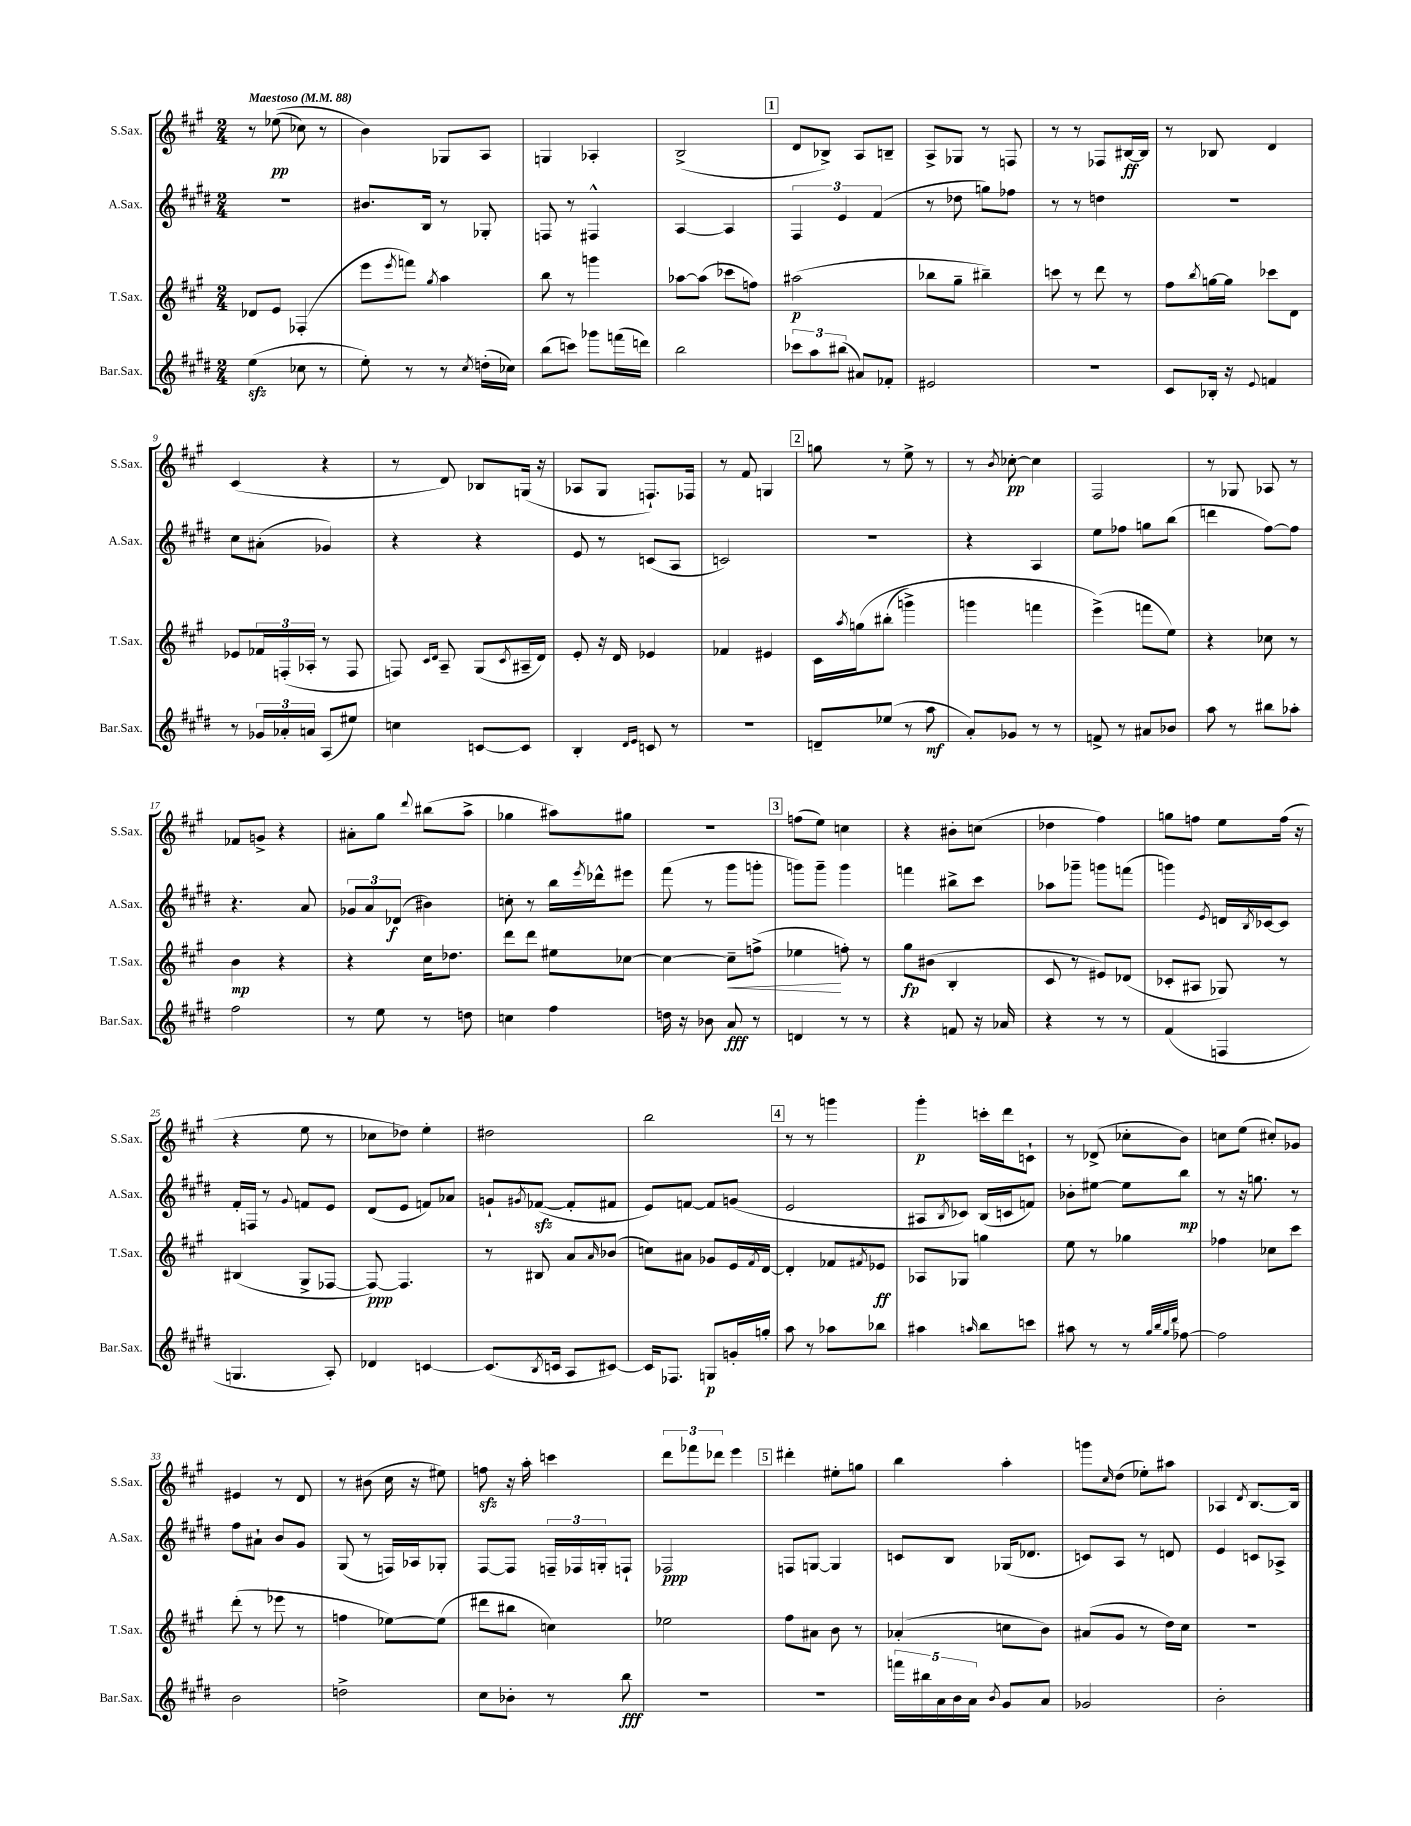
<<
\new StaffGroup <<
\new Staff = "s0" \with { instrumentName = "S.Sax." shortInstrumentName = "S.Sax." } {
    \clef treble \key a \major \numericTimeSignature \time 2/4 \tempo "Maestoso" 4 = 88
    r8 ees''8\pp(\( ces''8) r8 |
    b'4\) ges8 a8 |
    g4 aes4-. |
    b2->( |
    \mark \markup { \box "1" } d'8 bes8->) a8 b8-- |
    a8-> ges8 r8 f8 |
    r8 r8 fes8 bis16~\ff bis16 |
    r8 bes8 d'4 |
    cis'4( r4 |
    r8 d'8) bes8 g16( r16 |
    aes8 gis8 f8.-!) fes16 |
    r8 fis'8 g4 |
    \mark \markup { \box "2" } g''8 r8 e''8-> r8 |
    r8 \acciaccatura { b'8 } ces''8~-.\pp ces''4 |
    fis2 |
    r8 ges8 aes8 r8 |
    fes'8 g'8-> r4 |
    ais'8-. gis''8 \appoggiatura { d'''8 } bis''8( a''8-> |
    ges''4 ais''8) gis''8 |
    r2 |
    \mark \markup { \box "3" } f''8( e''8) c''4 |
    r4 bis'8-. c''8( |
    des''4 fis''4) |
    g''8 f''8 e''8 f''16( r16 |
    r4 e''8 r8 |
    ces''8 des''8) e''4-. |
    dis''2 |
    b''2 |
    \mark \markup { \box "4" } r8 r8 g'''4 |
    gis'''4-.\p c'''16-. d'''16 c'8-! |
    r8 des'8->( ces''8-. b'8) |
    c''8 e''8( cis''8-.) ges'8 |
    eis'4 r8 d'8 |
    r8 bis'8( cis''16 r16 eis''8) |
    f''8\sfz r16 a''16-. c'''4 |
    \tuplet 3/2 { d'''8 fes'''8 des'''8 } e'''4 |
    \mark \markup { \box "5" } dis'''4-. eis''8-. g''8 |
    b''4 a''4-. |
    g'''8 \grace { cis''16 } d''8( ees''8-.) ais''8 |
    aes4 \acciaccatura { d'8 } b8.~ b16 \bar "|." |
}
\new Staff = "s1" \with { instrumentName = "A.Sax." shortInstrumentName = "A.Sax." } {
    \clef treble \key e \major \numericTimeSignature \time 2/4
    r2 |
    bis'8. b16 r8 ges8-. |
    f8 r8 fis4-^ |
    a4~ a4 |
    \mark \markup { \box "1" } \tuplet 3/2 { fis4 e'4 fis'4( } |
    r8 des''8 g''8) fes''8 |
    r8 r8 d''4 |
    R2 |
    cis''8 ais'8-.( ges'4) |
    r4 r4 |
    e'8 r8 c'8( a8 |
    c'2) |
    \mark \markup { \box "2" } R2 |
    r4 a4 |
    e''8 fes''8 g''8 b''8( |
    d'''4 fis''8~) fis''8 |
    r4. a'8 |
    \tuplet 3/2 { ges'8 a'8 des'8\f( } bis'4) |
    c''8-. r8 b''16 \acciaccatura { e'''8 } des'''16-^ eis'''8 |
    fis'''8( r8 gis'''8 g'''8-. |
    \mark \markup { \box "3" } g'''8) g'''8-- g'''4 |
    f'''4 bis''8-> cis'''8 |
    aes''8 ges'''8-- g'''8 f'''8( |
    g'''4) \acciaccatura { e'8 } d'16 \acciaccatura { b8 } ces'16~ ces'8 |
    fis'16-. f16 r8 \appoggiatura { gis'8 } f'8 e'8 |
    dis'8( e'8 f'8) aes'8 |
    g'8-! \acciaccatura { gis'8 } fes'8~\sfz( fes'8-. fis'8 |
    e'8) f'8~ f'8 g'8( |
    \mark \markup { \box "4" } e'2 |
    ais8 \acciaccatura { b8 } ces'8) b16( c'16 f'8) |
    bes'8-. eis''8~ eis''8 b''8\mp |
    r8 r16 g''8. r8 |
    fis''8 ais'8-! b'8 gis'8 |
    gis8( r8 f16) aes16 ges8-. |
    fis8~ fis8 \tuplet 3/2 { f16-- fes16 g16-. } f8-! |
    fes2\ppp |
    \mark \markup { \box "5" } f8 g8~ g4 |
    c'8 b8 ges16( des'8. |
    c'8) a8 r8 d'8 |
    e'4 c'8 aes8-> \bar "|." |
}
\new Staff = "s2" \with { instrumentName = "T.Sax." shortInstrumentName = "T.Sax." } {
    \clef treble \key a \major \numericTimeSignature \time 2/4
    des'8 e'8 fes4-.( |
    e'''8 \acciaccatura { e'''8 } f'''8) \acciaccatura { gis''8 } a''4 |
    b''8 r8 g'''4 |
    aes''8~ aes''8( ces'''8 f''8) |
    \mark \markup { \box "1" } ais''2\p( |
    bes''8 gis''8-- bis''4--) |
    c'''8 r8 d'''8 r8 |
    fis''8 \acciaccatura { b''8 } g''16~ g''16 ces'''8 d'8 |
    ees'8 \tuplet 3/2 { fes'16 f16-.( aes16-. } r8 f8 |
    f8) \grace { cis'16 d'16 } a8-- gis8( \acciaccatura { cis'8 } ais16-- d'16) |
    e'8-. r16 d'16 ees'4 |
    fes'4 eis'4 |
    \mark \markup { \box "2" } cis'16 \acciaccatura { a''8 } g''16\( bis''8-.( g'''4->) |
    g'''4 f'''4 |
    e'''4->(\) f'''8 e''8) |
    r4 ces''8 r8 |
    b'4\mp r4 |
    r4 cis''16 des''8. |
    d'''8 d'''8 eis''8 ces''8~ |
    ces''4~ ces''8--\< f''8->( |
    \mark \markup { \box "3" } ees''4\! f''8-.) r8 |
    gis''8\fp bis'8( b4-. |
    cis'8 r8 eis'8) des'8( |
    ces'8-. ais8 ges8) r8 |
    bis4( gis8-> fes8~ |
    fes8~\ppp) fes4. |
    r8 bis8 a'8 \grace { a'16 } bes'8( |
    c''8) ais'8 ges'8 e'16 \acciaccatura { fis'8 } d'16~ |
    \mark \markup { \box "4" } d'4-. fes'8 \acciaccatura { fis'8 } ees'8\ff |
    aes8 ges8 g''4 |
    e''8 r8 ges''4 |
    fes''4 ces''8 cis'''8 |
    d'''8-.( r8 ees'''8 r8 |
    f''4 ees''8~) ees''8( |
    dis'''8 bis''8 c''4) |
    ees''2 |
    \mark \markup { \box "5" } fis''8 ais'8 b'8 r8 |
    aes'4-.( c''8 b'8) |
    ais'8( gis'8 r8 d''16) cis''16 |
    r2 \bar "|." |
}
\new Staff = "s3" \with { instrumentName = "Bar.Sax." shortInstrumentName = "Bar.Sax." } {
    \clef treble \key e \major \numericTimeSignature \time 2/4
    e''4\sfz( ces''8 r8 |
    e''8-.) r8 r8 \acciaccatura { cis''8 } d''16-.( ces''16) |
    b''8( c'''8) ges'''8 f'''16( d'''16) |
    b''2 |
    \mark \markup { \box "1" } \tuplet 3/2 { ces'''8 a''8 bis''8( } ais'8) fes'8-. |
    eis'2 |
    R2 |
    cis'8 bes16-. r16 \appoggiatura { e'8 } f'4 |
    r8 \tuplet 3/2 { ges'16 aes'16-. a'16 } a8( eis''8) |
    c''4 c'8~ c'8 |
    b4-. \grace { dis'16 e'16 } c'8 r8 |
    r2 |
    \mark \markup { \box "2" } d'8-- ees''8( r8 a''8\mf |
    a'8-.) ges'8 r8 r8 |
    f'8-> r8 ais'8 bes'8 |
    a''8 r8 bis''8 aes''8-. |
    fis''2 |
    r8 e''8 r8 d''8 |
    c''4 fis''4 |
    d''16 r16 bes'8 a'8\fff r8 |
    \mark \markup { \box "3" } d'4 r8 r8 |
    r4 f'8 r16 aes'16 |
    r4 r8 r8 |
    fis'4( f4 |
    g4. a8-.) |
    des'4 c'4~ |
    c'8.( \acciaccatura { b8 } c'16 a8 cis'8~) |
    cis'16 fes8. g8\p g'16-. g''16-. |
    \mark \markup { \box "4" } a''8 r8 aes''8 bes''8 |
    ais''4 \grace { a''16 } b''8 c'''8 |
    ais''8 r8 r8 \grace { gis''32 b''32 gis''32 dis'''32 } fes''8~ |
    fes''2 |
    b'2 |
    d''2-> |
    cis''8 bes'8-. r8 b''8\fff |
    R2 |
    \mark \markup { \box "5" } R2 |
    \tuplet 5/4 { f'''16 bis''16 a'16 b'16 a'16 } \acciaccatura { b'8 } gis'8 a'8 |
    ges'2 |
    b'2-. \bar "|." |
}
>>
>>
